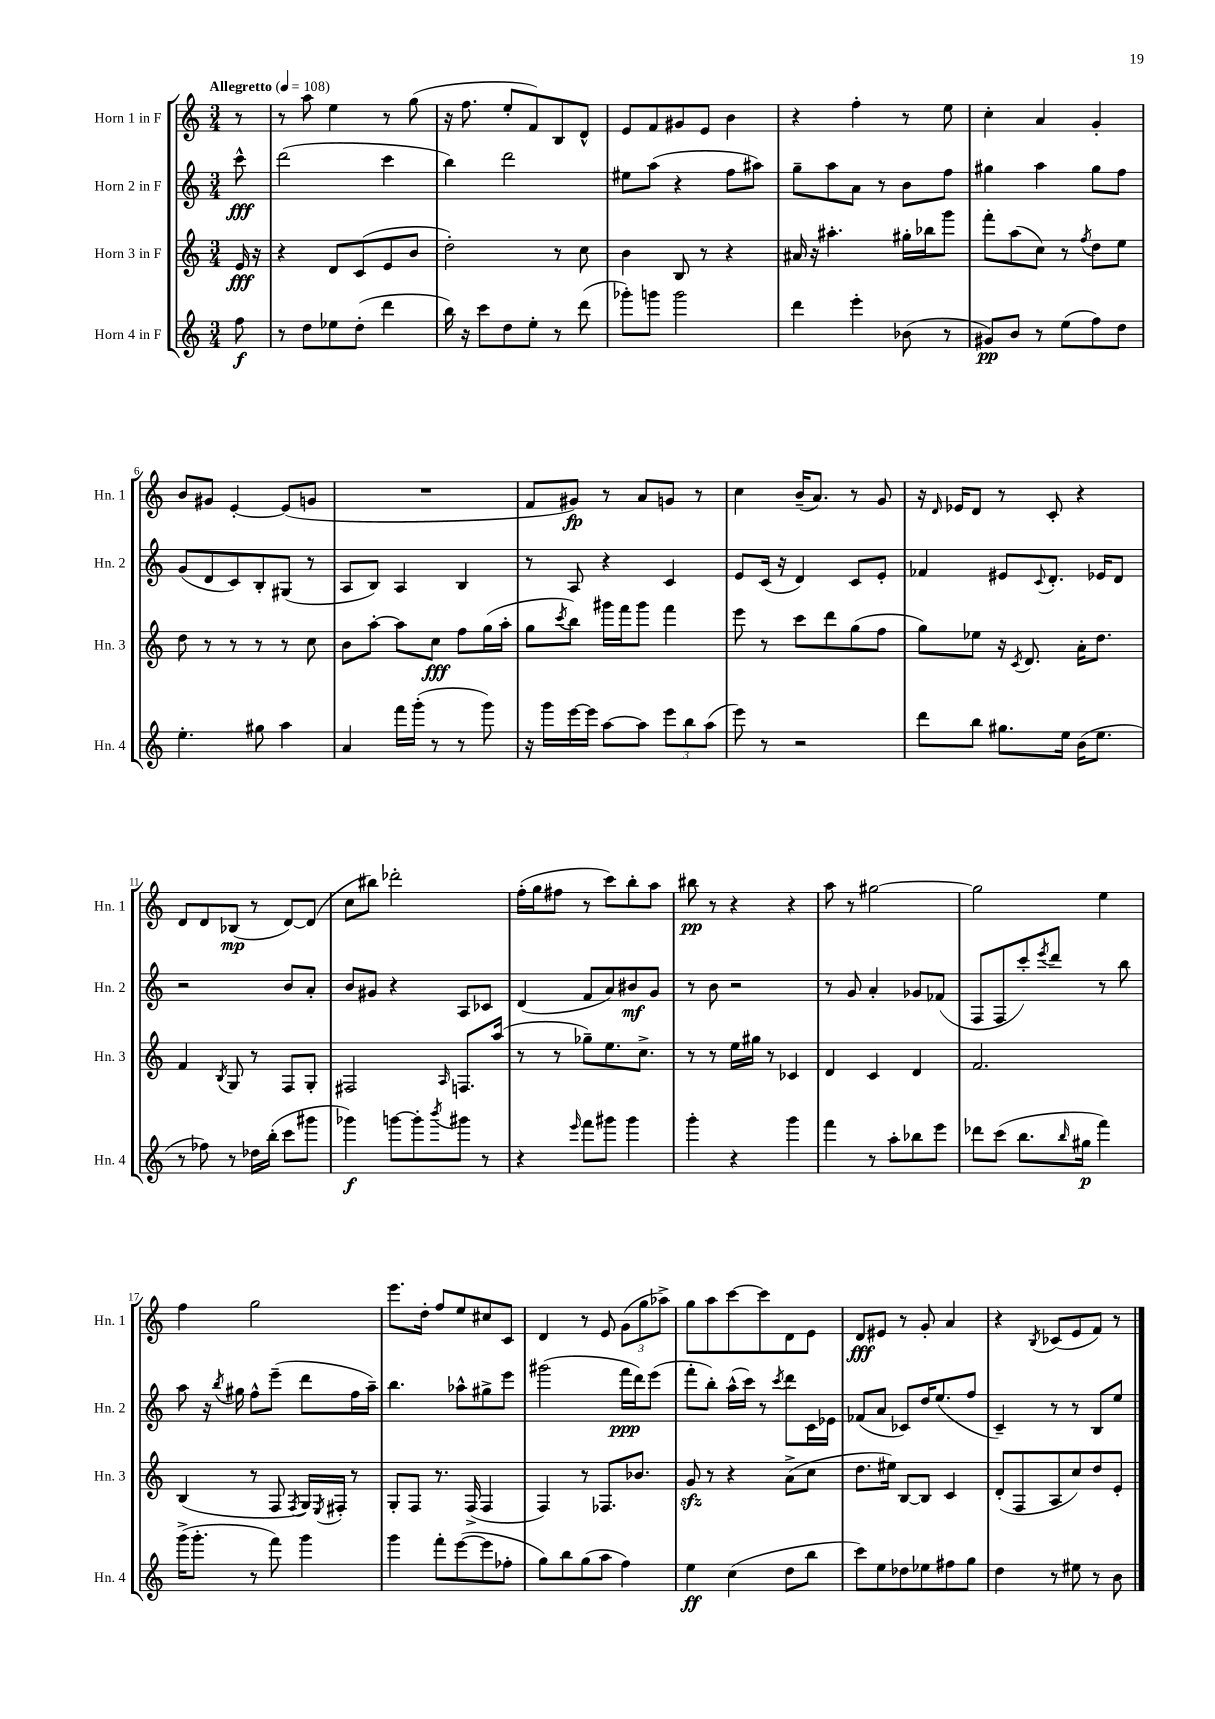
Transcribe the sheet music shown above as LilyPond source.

<<
\new StaffGroup <<
\new Staff = "s0" \with { instrumentName = "Horn 1 in F" shortInstrumentName = "Hn. 1" } {
    \clef treble \key c \major \numericTimeSignature \time 3/4 \partial 8 \tempo "Allegretto" 4 = 108
    r8 |
    r8 a''8 e''4 r8 g''8( |
    r16 f''8. e''8-. f'8) b8 d'8-^ |
    e'8 f'8 gis'8 e'8 b'4 |
    r4 f''4-. r8 e''8 |
    c''4-. a'4 g'4-. |
    b'8 gis'8 e'4~-. e'8( g'8 |
    R2. |
    f'8 gis'8\fp) r8 a'8 g'8 r8 |
    c''4 b'16--( a'8.) r8 g'8 |
    r16 \grace { d'16 } ees'16 d'8 r8 c'8-. r4 |
    d'8 d'8 bes8\mp( r8 d'8~) d'8( |
    c''8 bis''8) des'''2-. |
    f''16-.( g''16 fis''8 r8 c'''8) b''8-. a''8 |
    bis''8\pp r8 r4 r4 |
    a''8 r8 gis''2~ |
    gis''2 e''4 |
    f''4 g''2 |
    e'''8. d''16-. f''8 e''8 cis''8 c'8 |
    d'4 r8 e'8 \tuplet 3/2 { g'8( g''8 aes''8->) } |
    g''8 a''8 c'''8~ c'''8 d'8 e'8 |
    d'8\fff eis'8 r8 g'8-. a'4 |
    r4 \acciaccatura { b8 } ces'8( e'8 f'8) r8 \bar "|." |
}
\new Staff = "s1" \with { instrumentName = "Horn 2 in F" shortInstrumentName = "Hn. 2" } {
    \clef treble \key c \major \numericTimeSignature \time 3/4 \partial 8
    c'''8-^\fff |
    d'''2( c'''4 |
    b''4) d'''2 |
    eis''8 a''8( r4 f''8 ais''8) |
    g''8-- a''8 a'8 r8 b'8 f''8 |
    gis''4 a''4 gis''8 f''8 |
    g'8( d'8 c'8) b8-. gis8( r8 |
    a8 b8) a4 b4 |
    r8 a8 r4 c'4 |
    e'8 c'16( r16 d'4) c'8 e'8-. |
    fes'4 eis'8 \appoggiatura { c'8 } d'8.-. ees'16 d'8 |
    r2 b'8 a'8-. |
    b'8 gis'8 r4 a8 ces'8 |
    d'4( f'8 a'8) bis'8\mf g'8 |
    r8 b'8 r2 |
    r8 g'8 a'4-. ges'8 fes'8( |
    f8 f8 c'''8-.) \acciaccatura { e'''8 } d'''8 r8 b''8 |
    a''8 r16 \acciaccatura { b''8 } gis''16 f''8-^ e'''8--( d'''8 f''16 a''16--) |
    b''4. aes''8-^ gis''8-> e'''8 |
    gis'''2( f'''16\ppp d'''16) e'''8( |
    f'''8-. b''8-.) a''16-^( c'''16) r8 \acciaccatura { c'''8 } d'''8 c'16 ees'16 |
    fes'8( a'8 ces'8) d''16 e''8.( f''8 |
    c'4--) r8 r8 b8 e''8 \bar "|." |
}
\new Staff = "s2" \with { instrumentName = "Horn 3 in F" shortInstrumentName = "Hn. 3" } {
    \clef treble \key c \major \numericTimeSignature \time 3/4 \partial 8
    e'16\fff r16 |
    r4 d'8 c'8( e'8 b'8 |
    d''2-.) r8 c''8 |
    b'4 b8 r8 r4 |
    ais'16 r16 ais''4.-. gis''16-. bes''16 g'''8 |
    f'''8-. a''8( c''8) r8 \acciaccatura { f''8 } d''8 e''8 |
    d''8 r8 r8 r8 r8 c''8 |
    b'8 a''8~-. a''8 c''8\fff f''8 g''16( a''16-. |
    g''8 \acciaccatura { c'''8 } b''8) gis'''16 f'''16 gis'''8 f'''4 |
    e'''8 r8 c'''8 d'''8 g''8( f''8 |
    g''8) ees''8 r16 \acciaccatura { c'8 } d'8. a'16-. d''8. |
    f'4 \acciaccatura { b8 } g8 r8 f8 g8-. |
    fis2 \grace { a16 } f8. a''16( |
    r8 r8 ges''8--) e''8. c''8.-> |
    r8 r8 e''16 gis''16 r8 ces'4 |
    d'4 c'4 d'4 |
    f'2. |
    b4( r8 f8 \acciaccatura { f8 } g16) \acciaccatura { e8 } fis16-. r8 |
    g8-. f8 r8. f16->( f4 |
    f4) r8 fes8. bes'8. |
    g'8\sfz r8 r4 a'8->( c''8 |
    d''8. eis''16) b8~ b8 c'4 |
    d'8-.( f8 a8 c''8) d''8 e'8-. \bar "|." |
}
\new Staff = "s3" \with { instrumentName = "Horn 4 in F" shortInstrumentName = "Hn. 4" } {
    \clef treble \key c \major \numericTimeSignature \time 3/4 \partial 8
    f''8\f |
    r8 d''8 ees''8 d''8-.( d'''4 |
    b''16) r16 c'''8 d''8 e''8-. r8 d'''8( |
    ges'''8-.) g'''8 g'''2 |
    d'''4 e'''4-. bes'8( r8 |
    gis'8\pp) b'8 r8 e''8( f''8) d''8 |
    e''4.-. gis''8 a''4 |
    a'4 f'''16 g'''16-.( r8 r8 g'''8) |
    r16 g'''16 e'''16~ e'''16 a''8~ a''8 \tuplet 3/2 { e'''8 b''8 a''8( } |
    e'''8) r8 r2 |
    d'''8 b''8 gis''8. e''16 b'16( e''8. |
    r8 fes''8) r8 des''16 b''16-.( c'''8 gis'''8 |
    ges'''4\f) g'''8~ g'''8-. \acciaccatura { b'''8 } gis'''8 r8 |
    r4 \grace { e'''16 } f'''8 gis'''8 gis'''4 |
    g'''4-. r4 g'''4 |
    f'''4 r8 a''8-. bes''8 e'''8 |
    des'''8 c'''8( b''8. \grace { b''16 } gis''16\p f'''4) |
    g'''16->( g'''8.-. r8 f'''8) g'''4 |
    g'''4 f'''8-. e'''8~( e'''8 fes''8-. |
    g''8) b''8 g''8( a''8 f''4) |
    e''4\ff c''4( d''8 b''8 |
    c'''8) e''8 des''8 ees''8 fis''8 g''8 |
    d''4 r8 eis''8 r8 b'8 \bar "|." |
}
>>
>>
